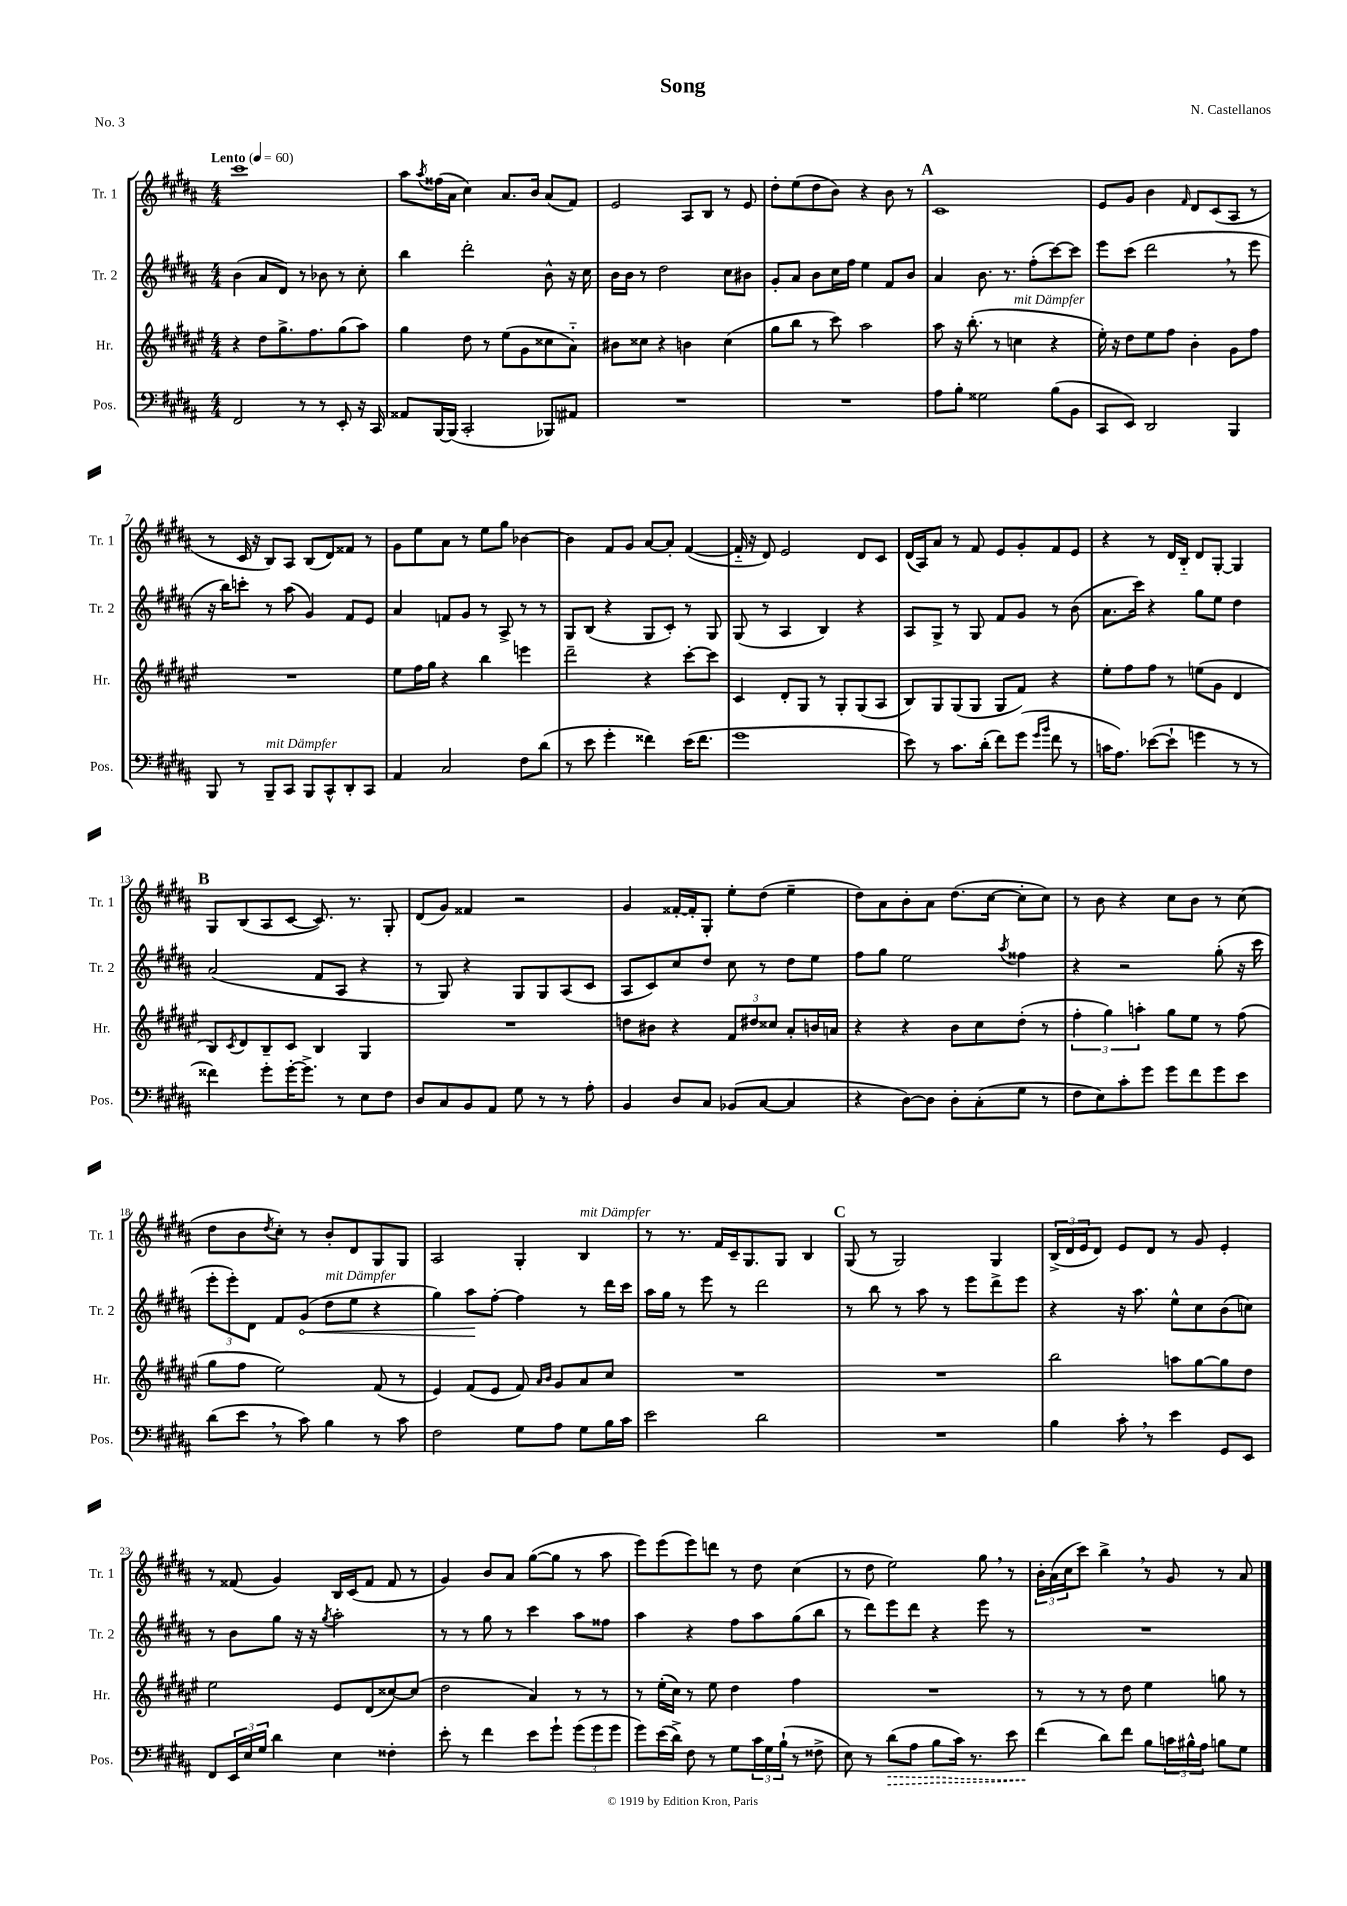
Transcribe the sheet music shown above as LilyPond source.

\header { title = "Song" composer = "N. Castellanos" piece = "No. 3" }
<<
\new StaffGroup <<
\new Staff = "s0" \with { instrumentName = "Tr. 1" shortInstrumentName = "Tr. 1" } {
    \clef treble \key b \major \numericTimeSignature \time 4/4 \tempo "Lento" 4 = 60
    cis'''1 |
    ais''8 \acciaccatura { ais''8 } fisis''16( ais'16 cis''4) ais'8. b'16 ais'8( fis'8) |
    e'2 ais8 b8 r8 e'8 |
    dis''8-. e''8( dis''8 b'8) r4 b'8 r8 |
    \mark \markup { \bold "A" } cis'1 |
    e'8 gis'8 b'4 \grace { fis'16 } dis'8 cis'8( ais8 r8 |
    r8 cis'16 r16 b8) ais8 b8( dis'8) fisis'8 r8 |
    gis'8 e''8 ais'8 r8 e''8 gis''8 bes'4~ |
    bes'4 fis'8 gis'8 ais'8~ ais'8-. fis'4~( |
    fis'16-_ r16 dis'8) e'2 dis'8 cis'8 |
    dis'16( ais16) ais'8 r8 fis'8 e'8 gis'8-. fis'8 e'8 |
    r4 r8 dis'16 b16-_ dis'8 gis8~-. gis4 |
    \mark \markup { \bold "B" } gis8 b8( ais8 cis'8~ cis'8.) r8. gis8-. |
    dis'8( gis'8) fisis'4 r2 |
    gis'4 fisis'16~-. fisis'16-. gis8-. e''8-. dis''8( e''4-- |
    dis''8) ais'8 b'8-. ais'8 dis''8.( cis''16~ cis''8-. cis''8) |
    r8 b'8 r4 cis''8 b'8 r8 cis''8( |
    dis''8 b'8 \acciaccatura { dis''8 } cis''8-.) r8 b'8-. dis'8 gis8 gis8 |
    ais2 gis4-. b4^\markup { \italic "mit Dämpfer" } |
    r8 r8. fis'16 cis'16-- gis8. gis8 b4 |
    \mark \markup { \bold "C" } gis8( r8 gis2) gis4 |
    \tuplet 3/2 { b16->( dis'16 e'16 } dis'8) e'8 dis'8 r8 gis'8 e'4-. |
    r8 fisis'8( gis'4) b16 cis'16( fisis'8 fisis'8 r8 |
    gis'4) b'8 ais'8 gis''8~( gis''8 r8 ais''8 |
    e'''8) e'''8( e'''8) d'''8 r8 dis''8 cis''4( |
    r8 dis''8 e''2) gis''8 \breathe r8 |
    \tuplet 3/2 { b'16-. ais'16( cis''16 } cis'''8) b''4-> \breathe r8 gis'8 r8 ais'8 \bar "|." |
}
\new Staff = "s1" \with { instrumentName = "Tr. 2" shortInstrumentName = "Tr. 2" } {
    \clef treble \key b \major \numericTimeSignature \time 4/4
    b'4( ais'8 dis'8) r8 bes'8 r8 cis''8-. |
    b''4 dis'''2-. b'8-^ r16 cis''16 |
    b'16 b'16 r8 dis''2 cis''8 bis'8 |
    gis'8-. ais'8 b'8 cis''16 fis''16 e''4 fis'8 b'8 |
    \mark \markup { \bold "A" } ais'4 b'8. r8. fis''8-.( cis'''8~) cis'''8 |
    e'''8 cis'''8( dis'''2 \breathe r8 e'''8 |
    r16 b''16) c'''8-. r8 ais''8( gis'4) fis'8 e'8 |
    ais'4 f'8 gis'8 r8 ais8-> r8 r8 |
    gis8 b8( r4 gis8 cis'8-.) r8 gis8 |
    gis8( r8 ais4 b4) r4 |
    ais8 gis8-> r8 gis8 fis'8 gis'8 r8 b'8( |
    ais'8. cis'''16) r4 gis''8 e''8 dis''4 |
    \mark \markup { \bold "B" } ais'2( fis'8 ais8 r4 |
    r8 gis8) r4 gis8 gis8 ais8( cis'8 |
    ais8 cis'8) cis''8 dis''8 cis''8 r8 dis''8 e''8 |
    fis''8 gis''8 e''2 \acciaccatura { ais''8 } fisis''4 |
    r4 r2 gis''8-.( r16 cis'''16 |
    \tuplet 3/2 { e'''8-. e'''8-.) dis'8 } fis'8 \once \override Hairpin.circled-tip = ##t gis'8\<( dis''8^\markup { \italic "mit Dämpfer" } e''8 r4 |
    gis''4) ais''8\! fis''8~-. fis''4 r8 dis'''16 cis'''16 |
    ais''16 gis''16 r8 e'''8 r8 dis'''2 |
    \mark \markup { \bold "C" } r8 b''8 r8 ais''8 r8 e'''8 dis'''8-> e'''8 |
    r4 r16 ais''8. e''8-^ cis''8 b'8( c''8) |
    r8 b'8 gis''8 r16 r16 \acciaccatura { gis''8 } ais''2-. |
    r8 r8 gis''8 r8 cis'''4 ais''8 fisis''8 |
    ais''4 r4 fis''8 ais''8 gis''8( b''8 |
    r8 dis'''8) e'''8 dis'''8 r4 e'''8 r8 |
    R1 \bar "|." |
}
\new Staff = "s2" \with { instrumentName = "Hr." shortInstrumentName = "Hr." } {
    \clef treble \key fis \major \numericTimeSignature \time 4/4
    r4 dis''8 gis''8.-> fis''8. gis''8( ais''8) |
    gis''4 dis''8 r8 eis''8( gis'8 cisis''8 ais'8-_) |
    bis'8 cisis''8 r4 b'4 cisis''4( |
    gis''8 b''8 r8 cis'''8) ais''2 |
    \mark \markup { \bold "A" } ais''8 r16 b''8.-.( r8 c''4^\markup { \italic "mit Dämpfer" } r4 |
    eis''16-.) r16 dis''8 eis''8 fis''8 b'4-. gis'8 fis''8 |
    R1 |
    eis''8 fis''16 gis''16 r4 b''4 e'''4 |
    dis'''2-- r4 cis'''8~-. cis'''8 |
    cis'4 dis'8-. gis8 r8 gis8-. gis8( ais8 |
    b8) gis8 gis8( gis8 gis8 fis'8) r4 |
    eis''8-. fis''8 fis''8 r8 e''8( gis'8 dis'4 |
    \mark \markup { \bold "B" } b8) \acciaccatura { cis'8 } dis'8 b8-- cis'8 b4 gis4 |
    R1 |
    d''8 bis'8 r4 \tuplet 3/2 { fis'8 dis''8 cisis''8 } ais'8-. b'16 a'16 |
    r4 r4 b'8 cis''8 dis''8-.( r8 |
    \tuplet 3/2 { fis''4-. gis''4) a''4-. } gis''8 eis''8 r8 fis''8( |
    gis''8 fis''8 eis''2) fis'8( r8 |
    eis'4) fis'8( eis'8 fis'8) \grace { ais'16 b'16 } gis'8 ais'8 cis''8 |
    R1 |
    \mark \markup { \bold "C" } R1 |
    b''2 a''8 gis''8~ gis''8 dis''8 |
    eis''2 eis'8 dis'8( cisis''8~) cisis''8( |
    dis''2 ais'4) r8 r8 |
    r8 eis''16-.( cis''16) r8 eis''8 dis''4 fis''4 |
    R1 |
    r8 r8 r8 dis''8 eis''4 g''8 r8 \bar "|." |
}
\new Staff = "s3" \with { instrumentName = "Pos." shortInstrumentName = "Pos." } {
    \clef bass \key b \major \numericTimeSignature \time 4/4
    fis,2 r8 r8 e,8-. r16 cis,16 |
    aisis,8 b,,16~ b,,16( cis,2-. bes,,8) ais,8 |
    R1 |
    R1 |
    \mark \markup { \bold "A" } ais8 b8-. gisis2 b8( b,8 |
    cis,8 e,8) dis,2 b,,4 |
    b,,8 r8 b,,8--^\markup { \italic "mit Dämpfer" } cis,8 b,,8 cis,8-^ dis,8-. cis,8 |
    ais,4 cis2 fis8 dis'8( |
    r8 e'8 gis'4-. fisis'4) e'16( fisis'8. |
    gis'1 |
    e'8) r8 cis'8. dis'16-.( fis'8) gis'8( \grace { gis'16 b'16 } fis'8 r8 |
    c'16 ais8.) ees'8~( ees'8-! g'4 r8 r8 |
    \mark \markup { \bold "B" } fisis'4) gis'8-. gis'16~-. gis'8.-> r8 e8 fis8 |
    dis8 cis8 b,8 ais,8 gis8 r8 r8 ais8-. |
    b,4 dis8 cis8 bes,8( cis8~ cis4 |
    r4 dis8~) dis8 dis8-. cis8-.( gis8 r8 |
    fis8 e8) cis'8-. gis'8 gis'8 fis'8 gis'8 e'8 |
    dis'8( e'8 \breathe r8 cis'8) b4 r8 cis'8 |
    fis2 gis8 ais8 gis8 b16 cis'16 |
    e'2 dis'2 |
    \mark \markup { \bold "C" } R1 |
    b4 cis'8-. \breathe r8 e'4 gis,8 e,8 |
    fis,8 \tuplet 3/2 { e,16 e16 gis16 } dis'4 e4 fisis4-. |
    e'8-. r8 fis'4 e'8 gis'8-! \tuplet 3/2 { gis'8( gis'8 gis'8 } |
    gis'8) e'16( dis'16->) fis8 r8 gis8 \tuplet 3/2 { cis'16 gis16 b16-!( } r8 fisis8-> |
    e8) r8 \once \override Hairpin.style = #'dashed-line dis'8\>( ais8 b8 cis'16) r8. e'8 |
    fis'4\!( dis'8) fis'8 b8 \tuplet 3/2 { c'16 bis16-^ ais16 } b8 gis8 \bar "|." |
}
>>
>>
